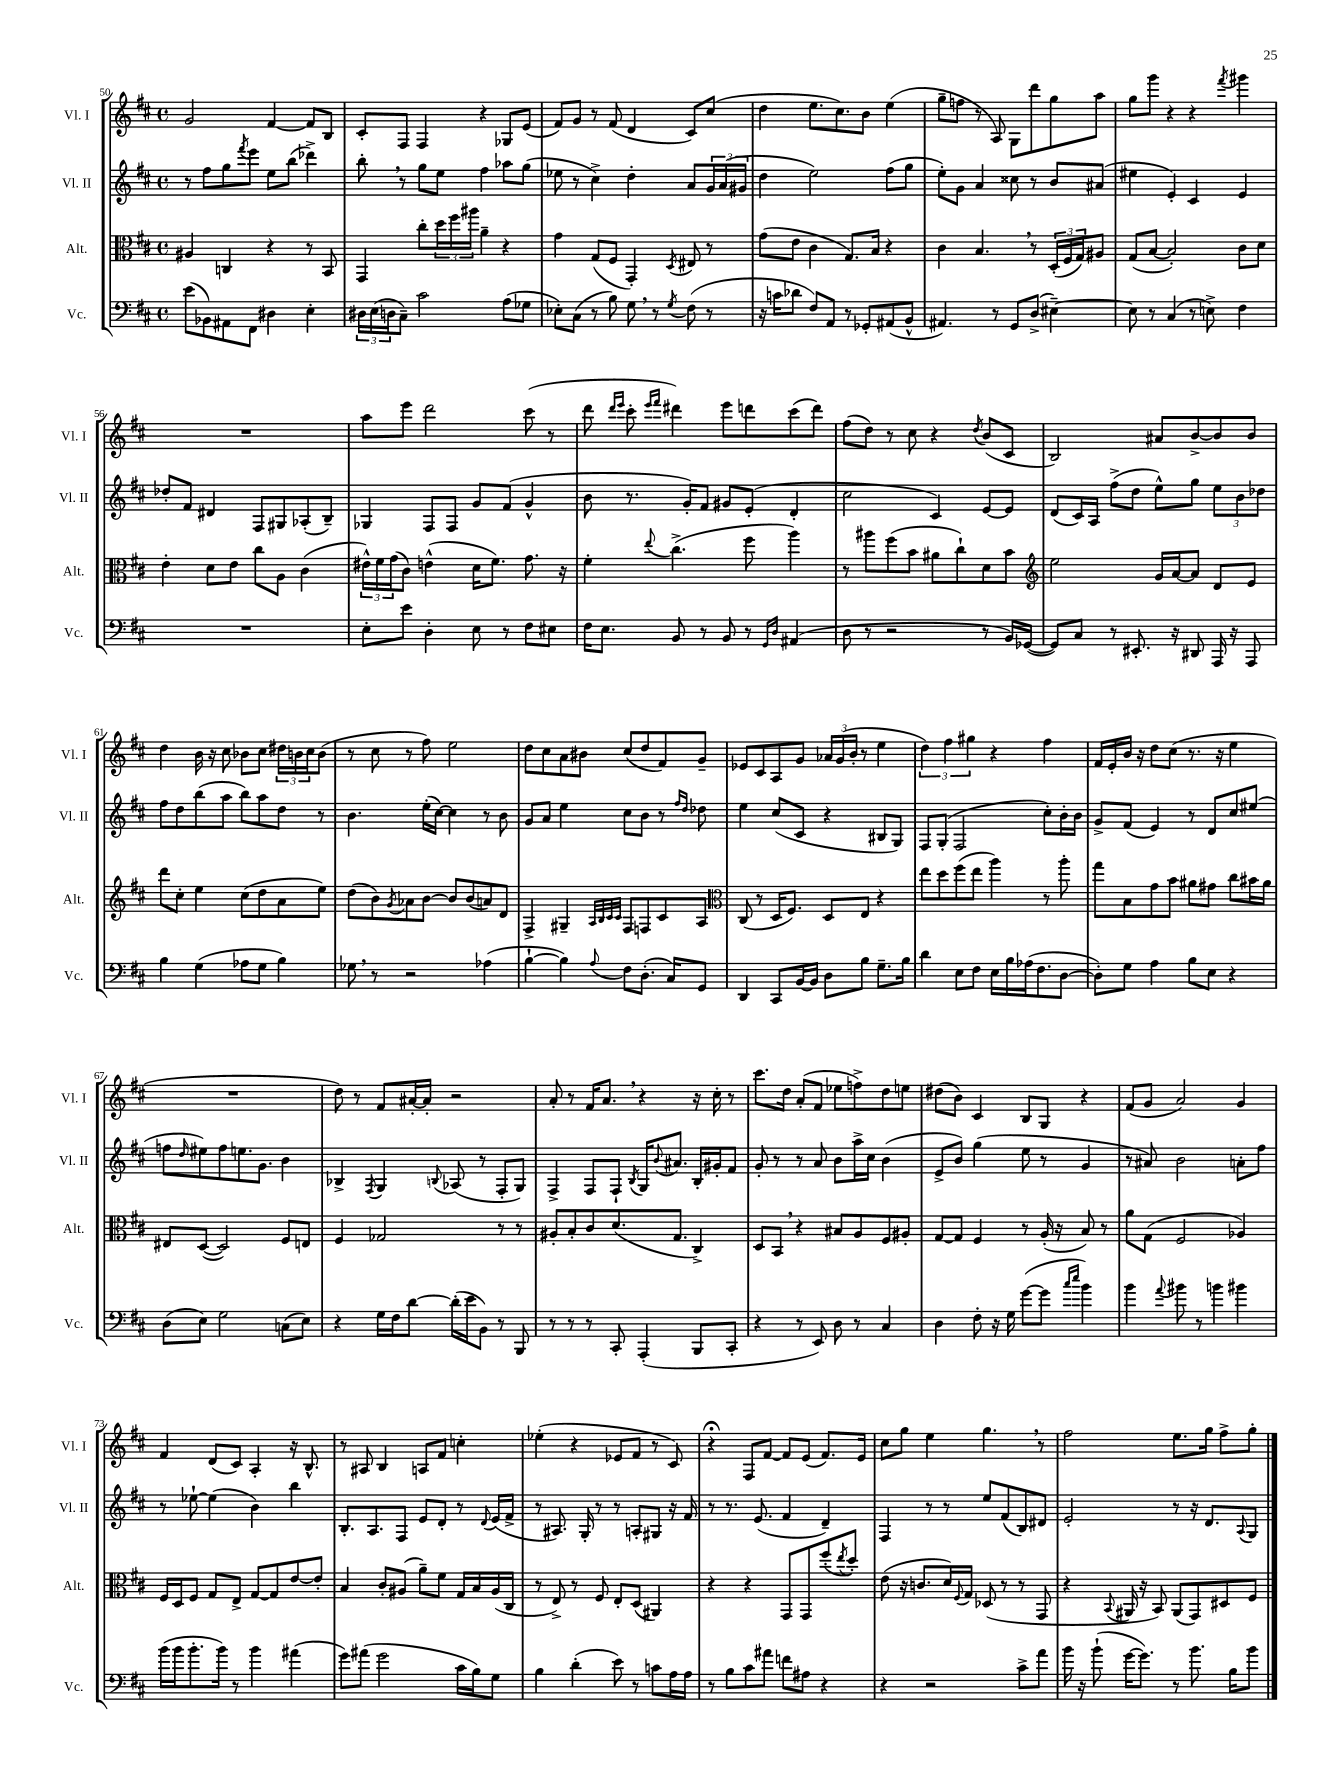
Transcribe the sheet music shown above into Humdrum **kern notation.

**kern	**kern	**kern	**kern
*part4	*part3	*part2	*part1
*staff4	*staff3	*staff2	*staff1
*I"Vc.	*I"Alt.	*I"Vl. II	*I"Vl. I
*I'Vc.	*I'Alt.	*I'Vl. II	*I'Vl. I
*clefF4	*clefC3	*clefG2	*clefG2
*k[f#c#]	*k[f#c#]	*k[f#c#]	*k[f#c#]
*M4/4	*M4/4	*M4/4	*M4/4
*met(c)	*met(c)	*met(c)	*met(c)
=50	=50	=50	=50
(8e\L	4A#X/	8r	2g/
8BB-X\)	.	8ff#\L	.
8AA#X\	4Cn/	8gg\	.
.	.	8qfff#/	.
8FF#\J	.	8eee\J	.
4D#X\	4r	8ee\L	[4f#/
.	.	(8bb\J	.
4E'\	8r	4ddd-X^\)	8f#/L]
.	8BB/	.	8B/J
=51	=51	=51	=51
24D#X\LL	4GG/	8bb',\	8c#'/L
(24E\	.	.	.
24Dn\J	.	.	.
8C#~\J)	.	8r	8F#/J
2c#\	8cc#'\L	8gg\L	4F#/
.	24dd\L	8ee\J	.
.	24ff#\	.	.
.	24aa#X\JJ	.	.
.	4a~\	4ff#\	4r
(8A\L	4r	8aa-X\L	8G-X/L
8G-X\J	.	(8gg\J	(8e/J
=52	=52	=52	=52
8E-X'\L)	4g\	8ee-X\	8f#/L)
(8C#\J	.	8r	8g/J
8r	(8G/L	4cc#^\)	8r
8B\)	8F#/J	.	(8f#/
8G,\	4GG'/)	4dd'\	4d/
8r	.	.	.
8qG/	8qD/	.	.
(8F#\	8E#X/	8a/L	8c#/L)
8r	8r	24g/L	(8cc#/J
.	.	(24a/	.
.	.	24g#X/JJ	.
=53	=53	=53	=53
16r	(8g\L	4dd\	4dd\
16cn\KL	.	.	.
8d-X\J	8e\J	.	.
8F#/L)	4c#\	2ee\)	8.ee\L
8AA/J	.	.	.
.	.	.	8.cc#\)
8r	8.G/L)	.	.
8GG-X'/L	.	.	8b\J
.	16B/Jk	.	.
(8AA#X/	4r	(8ff#\L	(4ee\
8BB^^/J	.	8gg\J	.
=54	=54	=54	=54
4.AA#X/)	4c#\	8ee'\L)	8gg~\L
.	.	8g\J	8ffn\J
.	4.B,/	4a/	8r
8r	.	.	8A/)
8GG/L	.	8cc##X\	8G\L
(8D^/J	8r	8r	8ddd\
[4E#X~\)	(24D'/LL	8b/L	8gg\
.	24F#/	.	.
.	24G/J)	.	.
.	8A#X/J	(8a#X/J	8aa\J
=55	=55	=55	=55
8E#\]	(8G/L	4ee#X\	8gg\L
8r	[8B/J	.	8ggg\J
(4C#/	2B'/])	4e'/)	4r
8r	.	4c#/	4r
8En^\)	.	.	.
.	.	.	8qfff#/
4F#\	8c#\L	4e/	4ggg#X\
.	8d\J	.	.
!!LO:LB:g=z
=56	=56	=56	=56
1r	4e'\	8dd-X'/L	1r
.	.	8f#/J	.
.	8d\L	4d#X/	.
.	8e\J	.	.
.	8cc#\L	8F#/L	.
.	8A\J	8G#X/	.
.	(4c#\	(8A-X'/	.
.	.	8B~/J)	.
=57	=57	=57	=57
8E'\L	24e#X^^\LL)	4G-X/	8aa\L
.	24f#\	.	.
.	(24g\J	.	.
8e\J	8c#\J)	.	8eee\J
4D'\	(4en^^\	8F#/L	2ddd\
.	.	8F#/J	.
8E\	16d\KL	8g/L	.
.	8.f#\J)	.	.
8r	.	(8f#/J	.
8F#\L	8.g\	4g^^/	(8ccc#\
8E#X\J	.	.	8r
.	16r	.	.
=58	=58	=58	=58
16F#\KL	4f#'\	8b\	8ddd\
8.E\J	.	.	.
.	.	.	16qqddd/LL
.	.	.	16qqeee/JJ
.	.	8.r	8ccc#'\
.	.	.	16qqeee/LL
.	8qqee/	.	16qqfff#/JJ
8BB/	(4.cc#^\	.	4ddd#X\)
.	.	16g'/KL)	.
8r	.	8f#/J	.
8BB/	.	8g#X/L	8eee\L
8r	8ff#\	(8e'/J	8dddn\
16qqGG/LL	.	.	.
16qqD/JJ	.	.	.
(4AA#X/	4aa\)	4d'/	(8ccc#\
.	.	.	8ddd\J)
=59	=59	=59	=59
8D\	8r	2cc#\	(8ff#\L
8r	8aa#X\L	.	8dd\J)
2r	(8ff#\	.	8r
.	8b\J	.	8cc#\
.	8a#X\L	4c#/)	4r
.	8cc#`\)	.	.
.	.	.	8qdd/
8r	8d\	[8e/L	(8b/L
16BB/LL)	8b\J	8e/J]	8c#/J
([16GG-X/JJ	.	.	.
=60	=60	=60	=60
*	*clefG2	*	*
8GG-/L])	2ee\	(8d/L	2B/)
8C#/J	.	16c#/L)	.
.	.	16A/JJ	.
8r	.	(8ff#^\L	.
8.EE#X'/	.	8dd\J	.
.	16g/LL	8ee^^\L)	8a#X/L
16r	[16a/J	.	.
8DD#X/	8a/J]	8gg\J	[8b^/
16AAA/	8d/L	12ee\L	8b/]
16r	.	.	.
.	.	12b\	.
8AAA/	8e/J	.	8b/J
.	.	12dd-X\J	.
!!LO:LB:g=z
=61	=61	=61	=61
4B\	8ddd\L	8ff#\L	4dd\
.	8cc#'\J	8dd\	.
(4G\	4ee\	(8bb\	16b\
.	.	.	16r
.	.	8aa\J	8cc#\
8A-X\L	(8cc#\L	8bb\L)	8b-X\L
8G\J	8dd\	8aa\	8cc#\J
4B\)	8a\	8dd\J	24dd#X\LL
.	.	.	24bn\
.	.	.	24cc#\J
.	8ee\J)	8r	(8b\J
=62	=62	=62	=62
8G-X,\	(8dd\L	4.b\	8r
8r	8b\)	.	8cc#\
.	8qg/	.	.
2r	8a-X\	.	8r
.	[8b\J	(16ee'\LL	8ff#\)
.	.	[16cc#\JJ)	.
.	8b/L]	4cc#\]	2ee\
.	(8b/	.	.
(4A-X\	8an/)	8r	.
.	8d/J	8b\	.
=63	=63	=63	=63
[4B`\	4F#^/	8g/L	8dd\L
.	.	8a/J	8cc#\
4B\])	4G#X~/	4ee\	8a\
.	.	.	8b#X\J
.	32qqA/LLL	.	.
.	32qqB/	.	.
.	32qqc#/	.	.
8qqA/	32qqc#/JJJ	.	.
8F#\L	8F#/L	8cc#\L	(8cc#/L
(8.D'\J	8Fn/	8b\J	8dd/
.	8c#/	8r	8f#/)
16C#/KL)	.	.	.
.	.	16qqff#/LL	.
.	.	16qqdd/JJ	.
8GG/J	8A/J	8dd-X\	8g~/J
=64	=64	=64	=64
*	*clefC3	*	*
4DD/	(8C#/	4ee\	8e-X/L
.	8r	.	8c#/
8CC#/L	16D/KL	(8cc#/L	8A/
.	8.F#/J)	.	.
[16BB/L	.	8c#/J	8g/J
16BB/JJ]	.	.	.
8D\L	8D/L	4r	24a-X/LL
.	.	.	(24g/
.	.	.	24b'/JJ
8B\J	8E/J	.	8r
8.G~\L	4r	8B#X/L	4ee\
.	.	8G/J)	.
16B\Jk	.	.	.
=65	=65	=65	=65
4d\	8ee\L	8F#/L	6dd\)
.	8dd\	(8G'/J	.
.	.	.	6ff#\
8E\L	(8ff#\	2F#/	.
.	.	.	6gg#X\
8F#\J	8ee\J	.	.
16E\LL	4aa\)	.	4r
16B\	.	.	.
(16A-X\J	.	.	.
8.F#\	.	.	.
.	8r	8cc#'\L)	4ff#\
[8D\J	8aa'\	16b'\L	.
.	.	16b\JJ	.
=66	=66	=66	=66
8D'\L])	8gg\L	8g^/L	16f#/LL
.	.	.	16e'/
8G\J	8B\	(8f#/J	16b/JJ
.	.	.	16r
4A\	8g\	4e/)	8dd\L
.	8b\J	.	(8cc#\J
8B\L	8a#X\L	8r	8.r
8E\J	8g#X\J	8d/L	.
.	.	.	16r
4r	8cc#\L	8cc#/	4ee\
.	16b#X\L	(8ee#X/J	.
.	16a#\JJ	.	.
!!LO:LB:g=z
=67	=67	=67	=67
(8D\L	8E#X/L	8ffn\L	1r
.	.	16qqdd/	.
8E\J)	([8D/J	8ee#X\)	.
2G\	2D/])	8ff\	.
.	.	8.een\	.
.	.	8.g\J	.
(8Cn\L	8F#/L	4b\	.
8E\J)	8En/J	.	.
=68	=68	=68	=68
4r	4F#/	4B-X^/	8dd\)
.	.	.	8r
.	.	8qF#/	.
16G\LL	2G-X/	4G/	8f#/L
16F#\J	.	.	.
[8d\J	.	.	[16a#X'/L
.	.	.	16a#'/JJ]
.	.	8qqBn/	.
(16d'\LL]	.	(8A-X/	2r
16e\J	.	.	.
8BB\J)	.	8r	.
8r	8r	8F#'/L	.
8BBB/	8r	8G/J)	.
=69	=69	=69	=69
8r	8A#X'/L	4F#^/	8a'/
8r	8B'/	.	8r
8r	8c#/	8F#/L	16f#/KL
.	.	.	8.a,/J
8CC#'/	(8.d/	8F#`/J	.
.	.	8qB/	.
(4AAA'/	.	16G/KL	4r
.	.	8qqb/	.
.	8.G/J	8.a#X/J	.
8BBB/L	4C#^/)	16B'/LL	16r
.	.	16g#X'/J	16cc#'\
8CC#'/J	.	8f#/J	8r
=70	=70	=70	=70
4r	8D/L	8g'/	8.ccc#\L
.	8BB,/J	8r	.
.	.	.	16dd\Jk
8r	4r	8r	(8a'/L
8EE/)	.	8a/	8f#/J
8D\	8B#X/L	8b\L	8ee-X\L
8r	8A/	16aa^\L	8ffn^\)
.	.	16cc#\JJ	.
4C#/	8F#/	(4b\	8dd\
.	8A#X'/J	.	8een\J
=71	=71	=71	=71
4D\	[8G/L	8e^/L	(8dd#X\L
.	8G/J]	8b/J)	8b\J)
8F#'\	4F#/	(4gg\	4c#/
16r	.	.	.
16G\	.	.	.
([8g\L	8r	8ee\	8B/L
8g\J]	(16A'/	8r	8G/J
.	16r	.	.
16qqcc#/LL	.	.	.
16qqee/JJ	.	.	.
4b\)	8B/)	4g/	4r
.	8r	.	.
=72	=72	=72	=72
4b\	8a\L	8r	(8f#/L
.	(8G\J	8a#X/)	8g/J
8qqa/	.	.	.
8b#X\	2F#/	2b\	2a/)
8r	.	.	.
4bn\	.	.	.
4b#X\	4A-X/)	8an'\L	4g/
.	.	8ff#\J	.
!!LO:LB:g=z
=73	=73	=73	=73
(16b\LL	16F#/LL	8r	4f#/
16b\J	16D/J	.	.
8.b'\	8F#/J	[8ee-X`\	.
.	8G/L	(4ee-\]	(8d/L
16b\Jk)	.	.	.
8r	8E^/J	.	8c#/J)
4b\	[8G/L	4b\)	4A'/
.	8G/]	.	.
(4a#X\	[8e/	4bb\	16r
.	.	.	8.B^^/
.	8e'/J]	.	.
=74	=74	=74	=74
8g\L)	4B/	8.B'/L	8r
(8a#X\J	.	.	8A#X/
.	.	8.A/	.
2g\	8c#'/L	.	4B/
.	(8A#X/J	8F#/J	.
.	8a~\L)	8e/L	8An/L
.	8f#\J	8d'/J	8f#/J
16c#\LL	16G/LL	8r	4ccn'\
16B\J)	16B/	.	.
.	.	8qqd/	.
8G\J	(16A#/	(16e/LL	.
.	16C#/JJ	16f#^/JJ	.
=75	=75	=75	=75
4B\	8r	8r	(4ee-X'\
.	8E^/)	8.A#X/)	.
(4d'\	8r	.	4r
.	.	16G'/	.
.	8F#/	8r	.
8e\)	8E'/L	8r	8e-X/L
8r	(8D/J	8An'/L	8f#/J
8cn\L	4AA#X/)	8G#X/J	8r
16A\L	.	16r	8c#/)
16A\JJ	.	16f#/	.
=76	=76	=76	=76
8r	4r	8r	4r;<
8B\L	.	8.r	.
8c#\	4r	.	8F#/L
.	.	(8.e/	.
8a#X\J	.	.	[8f#/J
8fn\L	8GG/L	4f#/	8f#/L]
8A#X\J	8GG/	.	(8e/J
4r	(8ff#'/	4d~/)	8.f#/L)
.	8qee/	.	.
.	8dd'/J)	.	.
.	.	.	16e/Jk
=77	=77	=77	=77
4r	(8e\	4F#/	8cc#\L
.	16r	.	8gg\J
.	8.cn/L	.	.
2r	.	8r	4ee\
.	16d/L)	8r	.
.	8qqF#/	.	.
.	16G/JJ	.	.
.	(8D-X/	8ee/L	4.gg,\
.	8r	(8f#/	.
8c#^\L	8r	8B/)	.
8a\J	8GG/	8d#X/J	8r
=78	=78	=78	=78
16b\	4r	2e'/	2ff#\
16r	.	.	.
(8b`\	.	.	.
.	8qqBB/	.	.
[16g\KL	16AA#X/	.	.
8.g\J])	16r	.	.
.	8BB/)	.	.
8r	(8AA#/L	8r	8.ee\L
8.b\	8GG/)	16r	.
.	.	8.d/L	16gg\Jk
.	8D#X/	.	8ff#^\L
16B\KL	.	.	.
.	.	8qqA/	.
8b\J	8F#/J	8G/J	8gg'\J
==	==	==	==
*-	*-	*-	*-
